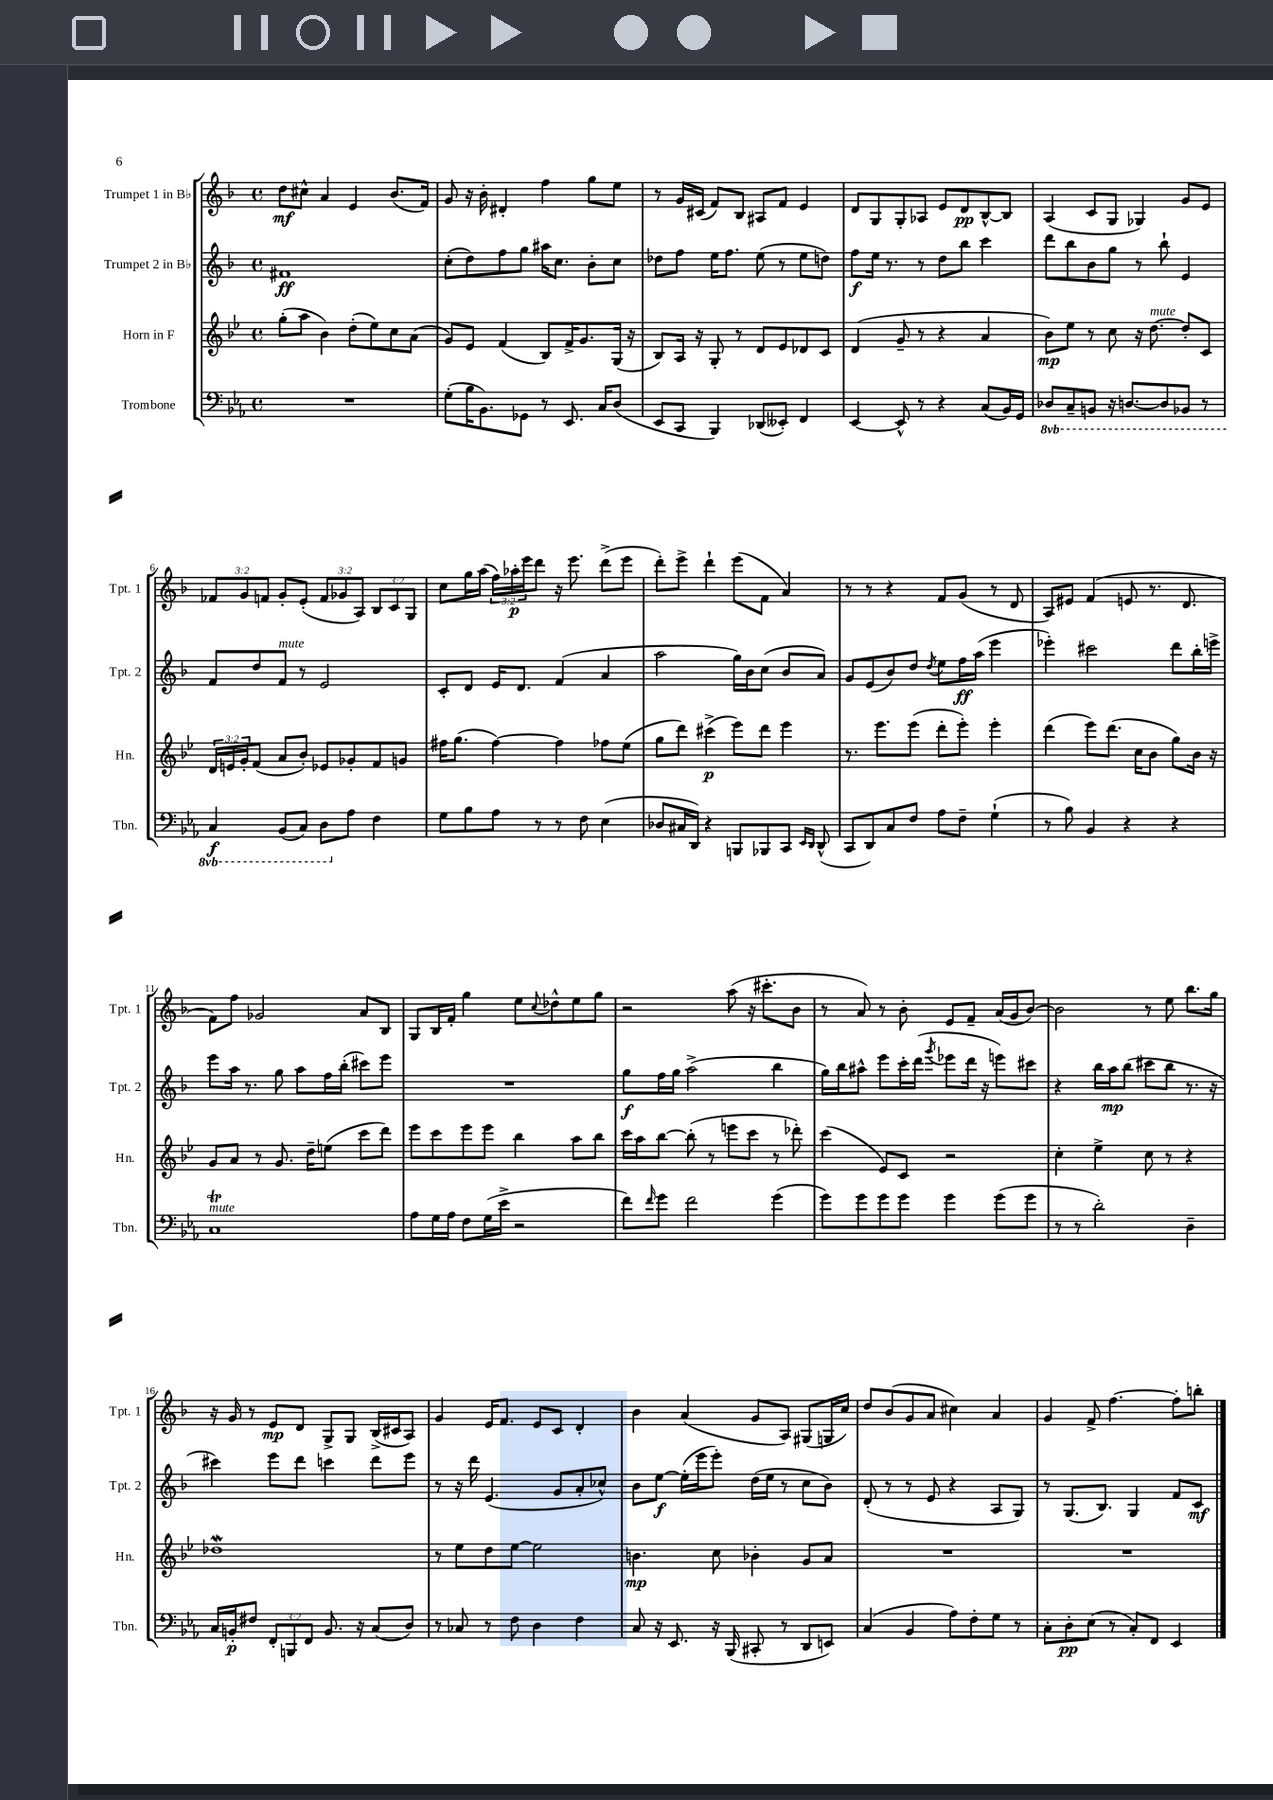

**kern	**dynam	**kern	**dynam	**kern	**dynam	**kern	**dynam
*part4	*part4	*part3	*part3	*part2	*part2	*part1	*part1
*staff4	*staff4	*staff3	*staff3	*staff2	*staff2	*staff1	*staff1
*I"Trombone	*	*I"Horn in F	*	*I"Trumpet 2 in B♭	*	*I"Trumpet 1 in B♭	*
*I'Tbn.	*	*I'Hn.	*	*I'Tpt. 2	*	*I'Tpt. 1	*
*clefF4	*	*clefG2	*	*clefG2	*	*clefG2	*
*k[b-e-a-]	*	*k[b-e-]	*	*k[b-]	*	*k[b-]	*
*M4/4	*	*M4/4	*	*M4/4	*	*M4/4	*
*met(c)	*	*met(c)	*	*met(c)	*	*met(c)	*
=1	=1	=1	=1	=1	=1	=1	=1
1r	.	(8gg'\L	.	1f#X	ff	8dd\L	mf
.	.	8aa\J	.	.	.	8cc#X^^\J	.
.	.	4b-\)	.	.	.	4a/	.
.	.	(8dd'\L	.	.	.	4e/	.
.	.	8ee-\)	.	.	.	.	.
.	.	8cc\	.	.	.	(8.b-/L	.
.	.	(8a\J	.	.	.	.	.
.	.	.	.	.	.	16f/Jk)	.
=2	=2	=2	=2	=2	=2	=2	=2
(8G'\L	.	8g/L)	.	(8cc'\L	.	8g/	.
16B-\K	.	8e-/J	.	8dd\)	.	16r	.
8.BB-\)	.	.	.	.	.	16b-'\	.
.	.	(4f/	.	8ff\	.	4d#X'/	.
8GG-X\J	.	.	.	8gg\J	.	.	.
8r	.	8B-/L)	.	16aa#X\KL	.	4ff\	.
.	.	.	.	8.cc\J	.	.	.
8.EE-/	.	16f^/K	.	.	.	.	.
.	.	8.g/	.	.	.	.	.
.	.	.	.	8b-'\L	.	8gg\L	.
16C/KL	.	.	.	.	.	.	.
(8D/J	.	(16G/Jk	.	8cc\J	.	8ee\J	.
.	.	16r	.	.	.	.	.
=3	=3	=3	=3	=3	=3	=3	=3
8EE-/L	.	8B-/L)	.	8dd-X\L	.	8r	.
8CC/J	.	16A/Jk	.	8ff\J	.	16g/LL	.
.	.	16r	.	.	.	(16c#X/JJ	.
4BBB-/)	.	8G'/	.	16ee\KL	.	8f/L)	.
.	.	.	.	8.ff\J	.	.	.
.	.	8r	.	.	.	8B-/J	.
(8DD-X/L	.	8d/L	.	(8ee\	.	8A#X/L	.
8EE--X'/J)	.	8e-/	.	8r	.	8f/J	.
4FF/	.	8d-X/	.	8ee\L	.	4e/	.
.	.	8c/J	.	8ddn\J)	.	.	.
=4	=4	=4	=4	=4	=4	=4	=4
[4EE-/	.	(4d/	.	8ff\L	f	8d/L	.
.	.	.	.	16ee\Jk	.	8G/	.
.	.	.	.	8.r	.	.	.
8EE-^^/]	.	8g~/	.	.	.	8G'/	.
8r	.	8r	.	8r	.	8A-X/J	.
4r	.	4r	.	8dd\L	.	8e/L	.
.	.	.	.	8bb-\J	.	8d/	pp
(8C/L	.	4a/	.	4ccc\	.	[8B-^^/	.
16BB-/L)	.	.	.	.	.	8B-/J]	.
16GG/JJ	.	.	.	.	.	.	.
=5	=5	=5	=5	=5	=5	=5	=5
*8ba	*	*	*	*	*	*	*
8DD-X/L	.	8b-\L)	mp	8ddd\L	.	(4A/	.
8CC~/	.	8ee-\J	.	8bb-\	.	.	.
8BBBn/J	.	8r	.	8b-\	.	8c/L	.
16r	.	8cc\	.	8gg\J	.	8G/J	.
[8.DDn/L	.	.	.	.	.	.	.
.	.	16r	.	8r	.	4G-X/)	.
!	!	!LO:TX:a:i:t=mute	!	!	!	!	!
.	.	[8.dd\	.	.	.	.	.
8DD/]	.	.	.	8bb-`\	.	.	.
8BBB-X/J	.	8dd'/L]	.	4e/	.	8g/L	.
8r	.	8c/J	.	.	.	8e/J	.
!!LO:LB:g=z
=6	=6	=6	=6	=6	=6	=6	=6
4CC/	f	24d/LL	.	8f/L	.	12f-X/L	.
.	.	24en/	.	.	.	.	.
.	.	24g'/J	.	.	.	12g/	.
.	.	(8f/J	.	8dd/	.	.	.
.	.	.	.	.	.	12fn/J	.
!	!	!	!	!LO:TX:a:i:t=mute	!	!	!
(8BBB-/L	.	8a/L	.	8f/J	.	8g'/L	.
8CC/J)	.	8b-'/J)	.	8r	.	(8e'/J	.
8DD\L	.	8e-X/L	.	2e/	.	12f/L	.
.	.	.	.	.	.	12g-X/	.
*X8ba	*	*	*	*	*	*	*
8A-\J	.	8g-X'/	.	.	.	.	.
.	.	.	.	.	.	12A/J)	.
4F\	.	8f/	.	.	.	12B-/L	.
.	.	.	.	.	.	12c/	.
.	.	8gn/J	.	.	.	.	.
.	.	.	.	.	.	12G/J	.
=7	=7	=7	=7	=7	=7	=7	=7
8G\L	.	16ff#X\KL	.	8c'/L	.	8cc\L	.
.	.	(8.gg\J	.	.	.	.	.
8B-\	.	.	.	8d/J	.	16gg\L	.
.	.	.	.	.	.	(16aa\JJ	.
8A-\J	.	[4ff#\)	.	16e/KL	.	24ff\LL)	.
.	.	.	.	.	.	24aa-X'\	p
.	.	.	.	8.d/J	.	.	.
.	.	.	.	.	.	24eee\J	.
8r	.	.	.	.	.	8ddd\J	.
8r	.	4ff#\]	.	(4f/	.	16r	.
.	.	.	.	.	.	8.eee\	.
8F\	.	.	.	.	.	.	.
(4E-\	.	8ff-X\L	.	4a/	.	(8ddd^\L	.
.	.	(8ee-\J	.	.	.	8eee\J	.
=8	=8	=8	=8	=8	=8	=8	=8
8D-X/L	.	8gg\L	.	2aa\	.	8ddd'\L)	.
16C#X/L	.	8ddd\J)	.	.	.	8eee^\J	.
16DD/JJ)	.	.	.	.	.	.	.
4r	.	(4ccc#X^\	p	.	.	4ddd`\	.
8BBBn/L	.	8eee-\L)	.	16gg\LL)	.	(8eee\L	.
.	.	.	.	16b-\J	.	.	.
8BBB-X/	.	8ddd\J	.	(8cc\J	.	8f\J	.
8CC/J	.	4eee-\	.	8b-/L	.	4a/)	.
16qqEE-/LL	.	.	.	.	.	.	.
16qqDD/JJ	.	.	.	.	.	.	.
(8DD^^/	.	.	.	8a/J)	.	.	.
=9	=9	=9	=9	=9	=9	=9	=9
8CC/L	.	8.r	.	8g/L	.	8r	.
8DD/)	.	.	.	(8e/	.	8r	.
.	.	8.eee-\L	.	.	.	.	.
8C/	.	.	.	8b-/)	.	4r	.
8F/J	.	(8eee-\J	.	8dd/J	.	.	.
.	.	.	.	8qdd/	.	.	.
8A-\L	.	8ddd'\L	.	8ee\L	.	8f/L	.
8F~\J	.	8eee-'\J)	.	16ff\L	ff	(8g/J	.
.	.	.	.	(16aa\JJ	.	.	.
(4G`\	.	4eee-'\	.	4eee\	.	8r	.
.	.	.	.	.	.	8d/	.
=10	=10	=10	=10	=10	=10	=10	=10
8r	.	(4ddd\	.	4eee-X'\)	.	8A/L)	.
8B-\)	.	.	.	.	.	8e#X/J	.
4BB-/	.	8eee-\L)	.	2ccc#X\	.	(4f/	.
.	.	(8.ddd\J	.	.	.	.	.
4r	.	.	.	.	.	8en/	.
.	.	16cc\KL	.	.	.	.	.
.	.	8b-\J	.	.	.	8.r	.
4r	.	8gg\L)	.	8ddd\L	.	.	.
.	.	.	.	.	.	8.d/	.
.	.	16b-\Jk	.	16bb-'\L	.	.	.
.	.	16r	.	16eeen^\JJ	.	.	.
!!LO:LB:g=z
=11	=11	=11	=11	=11	=11	=11	=11
!LO:TX:a:i:t=mute	!	!	!	!	!	!	!
1CT	.	8g/L	.	8eee\L	.	8f\L)	.
.	.	8a/J	.	16aa\Jk	.	8ff\J	.
.	.	.	.	8.r	.	.	.
.	.	8r	.	.	.	2g-X/	.
.	.	8.g/	.	8gg\	.	.	.
.	.	.	.	8aa\L	.	.	.
.	.	16dd~\KL	.	.	.	.	.
.	.	(8een\J	.	16ff\L	.	.	.
.	.	.	.	(16bb-'\JJ	.	.	.
.	.	8ccc\L	.	8ccc#X\L)	.	8a/L	.
.	.	8ddd\J)	.	8eee\J	.	8B-/J	.
=12	=12	=12	=12	=12	=12	=12	=12
8A-\L	.	8eee-\L	.	1r	.	8G/L	.
16G\L	.	8ccc\	.	.	.	16B-/L	.
16A-\JJ	.	.	.	.	.	16f'/JJ	.
8F\L	.	8eee-\	.	.	.	4gg\	.
(16G\L	.	8eee-\J	.	.	.	.	.
16e-^\JJ	.	.	.	.	.	.	.
2r	.	4bb-\	.	.	.	8ee\L	.
.	.	.	.	.	.	8qqcc/	.
.	.	.	.	.	.	8dd-X^^\	.
.	.	8aa\L	.	.	.	8ee\	.
.	.	8bb-\J	.	.	.	8gg\J	.
=13	=13	=13	=13	=13	=13	=13	=13
8f\L)	.	16ccc\LL	.	8gg\L	f	2r	.
.	.	16aa\J	.	.	.	.	.
16qqf/	.	.	.	.	.	.	.
8g\J	.	[8bb-\J	.	16ff\L	.	.	.
.	.	.	.	16gg\JJ	.	.	.
2f\	.	(8bb-'\]	.	(2aa^\	.	.	.
.	.	8r	.	.	.	.	.
.	.	8eeen\L	.	.	.	(8aa\	.
.	.	8ccc\J	.	.	.	16r	.
.	.	.	.	.	.	8.ccc#X'\L	.
(4g\	.	8r	.	4bb-\	.	.	.
.	.	8ddd-X'\)	.	.	.	8b-\J	.
=14	=14	=14	=14	=14	=14	=14	=14
8g\L)	.	(4ccc\	.	16gg\LL)	.	8r	.
.	.	.	.	16bb-\J	.	.	.
8g\	.	.	.	8aa#X^^\J	.	8a/)	.
8g\	.	8e-/L)	.	8eee\L	.	8r	.
8g\J	.	8c/J	.	16ccc'\L	.	8b-'\	.
.	.	.	.	(16ddd\JJ	.	.	.
.	.	.	.	8qggg/	.	.	.
4g\	.	2r	.	8eee-X\L	.	8e/L	.
.	.	.	.	16ddd\Jk	.	8f~/J	.
.	.	.	.	16r	.	.	.
(8g\L	.	.	.	8eeen\L)	.	(16a/LL	.
.	.	.	.	.	.	16g/J	.
8g\J	.	.	.	8ccc#X\J	.	[8b-/J)	.
=15	=15	=15	=15	=15	=15	=15	=15
8r	.	4cc'\	.	4r	.	2b-\]	.
8r	.	.	.	.	.	.	.
2d'\)	.	4ee-^\	.	16bb-\LL	.	.	.
.	.	.	.	16aa\J	mp	.	.
.	.	.	.	(8bb-\J	.	.	.
.	.	8cc\	.	8ccc#X\L	.	8r	.
.	.	8r	.	8bb-\J	.	8ee\	.
4D~\	.	4r	.	8.r	.	8.bb-\L	.
.	.	.	.	16r	.	16gg\Jk	.
!!LO:LB:g=z
=16	=16	=16	=16	=16	=16	=16	=16
16C/LL	.	1dd-Xw	.	4ccc#X\)	.	16r	.
16BBn'/J	p	.	.	.	.	16g/	.
8F#X/J	.	.	.	.	.	8r	.
12FF'/L	.	.	.	8eee\L	.	8e/L	mp
12BBBn/	.	.	.	.	.	.	.
.	.	.	.	8ddd\J	.	8d/J	.
12FF/J	.	.	.	.	.	.	.
8.BB/	.	.	.	4cccn\	.	8G^/L	.
.	.	.	.	.	.	8G/J	.
16r	.	.	.	.	.	.	.
(8C/L	.	.	.	8ddd\L	.	(16B-^/LL	.
.	.	.	.	.	.	16c#X/J	.
8D/J)	.	.	.	8eee\J	.	8A/J)	.
=17	=17	=17	=17	=17	=17	=17	=17
8r	.	8r	.	8r	.	4g/	.
8C-X/	.	8ee-\L	.	16r	.	.	.
.	.	.	.	16ddd\	.	.	.
8r	.	8dd\	.	(4.e/	.	16e/KL	.
.	.	.	.	.	.	8.f/J	.
8F\	.	[8ee-\J	.	.	.	.	.
4D\	.	2ee-\]	.	.	.	8e/L	.
.	.	.	.	8g/L	.	8c/J	.
4F\	.	.	.	8a'/	.	4d'/	.
.	.	.	.	8cc-X^^/J)	.	.	.
=18	=18	=18	=18	=18	=18	=18	=18
8C/	.	4.bn\	mp	8b-\L	.	4b-\	.
16r	.	.	.	[8ee\J	f	.	.
8.EE-/	.	.	.	.	.	.	.
.	.	.	.	(16ee'\LL]	.	(4a/	.
.	.	.	.	16eee\J	.	.	.
16r	.	8cc\	.	8eee'\J)	.	.	.
(16BBB-/	.	.	.	.	.	.	.
8CC#X'/	.	4b-X'\	.	(16dd\LL	.	8g/L	.
.	.	.	.	16ee\JJ	.	.	.
8r	.	.	.	8r	.	8A/J)	.
8DD/L	.	8g/L	.	8cc\L	.	(8G#X/L	.
8EEn/J)	.	8a/J	.	8b-\J)	.	16Gn/L	.
.	.	.	.	.	.	16cc/JJ)	.
=19	=19	=19	=19	=19	=19	=19	=19
(4C/	.	1r	.	(8d'/	.	8dd/L	.
.	.	.	.	8r	.	(8b-/	.
4BB-/	.	.	.	8r	.	8g/	.
.	.	.	.	8e/	.	8a/J	.
8A-\L)	.	.	.	4r	.	4cc#X\)	.
8F'\	.	.	.	.	.	.	.
8G\J	.	.	.	8A/L	.	4a/	.
8r	.	.	.	8G/J)	.	.	.
=20	=20	=20	=20	=20	=20	=20	=20
8C'\L	.	1r	.	8r	.	4g/	.
8D'\	pp	.	.	(8.G/L	.	.	.
(8E-\J	.	.	.	.	.	8f^/	.
.	.	.	.	8.B-/J)	.	.	.
8r	.	.	.	.	.	[4.ff\	.
8C'/L)	.	.	.	4G/	.	.	.
8FF/J	.	.	.	.	.	.	.
4EE-/	.	.	.	8f/L	.	8ff'\L]	.
.	.	.	.	8c/J	mf	8bbn'\J	.
==	==	==	==	==	==	==	==
*-	*-	*-	*-	*-	*-	*-	*-
